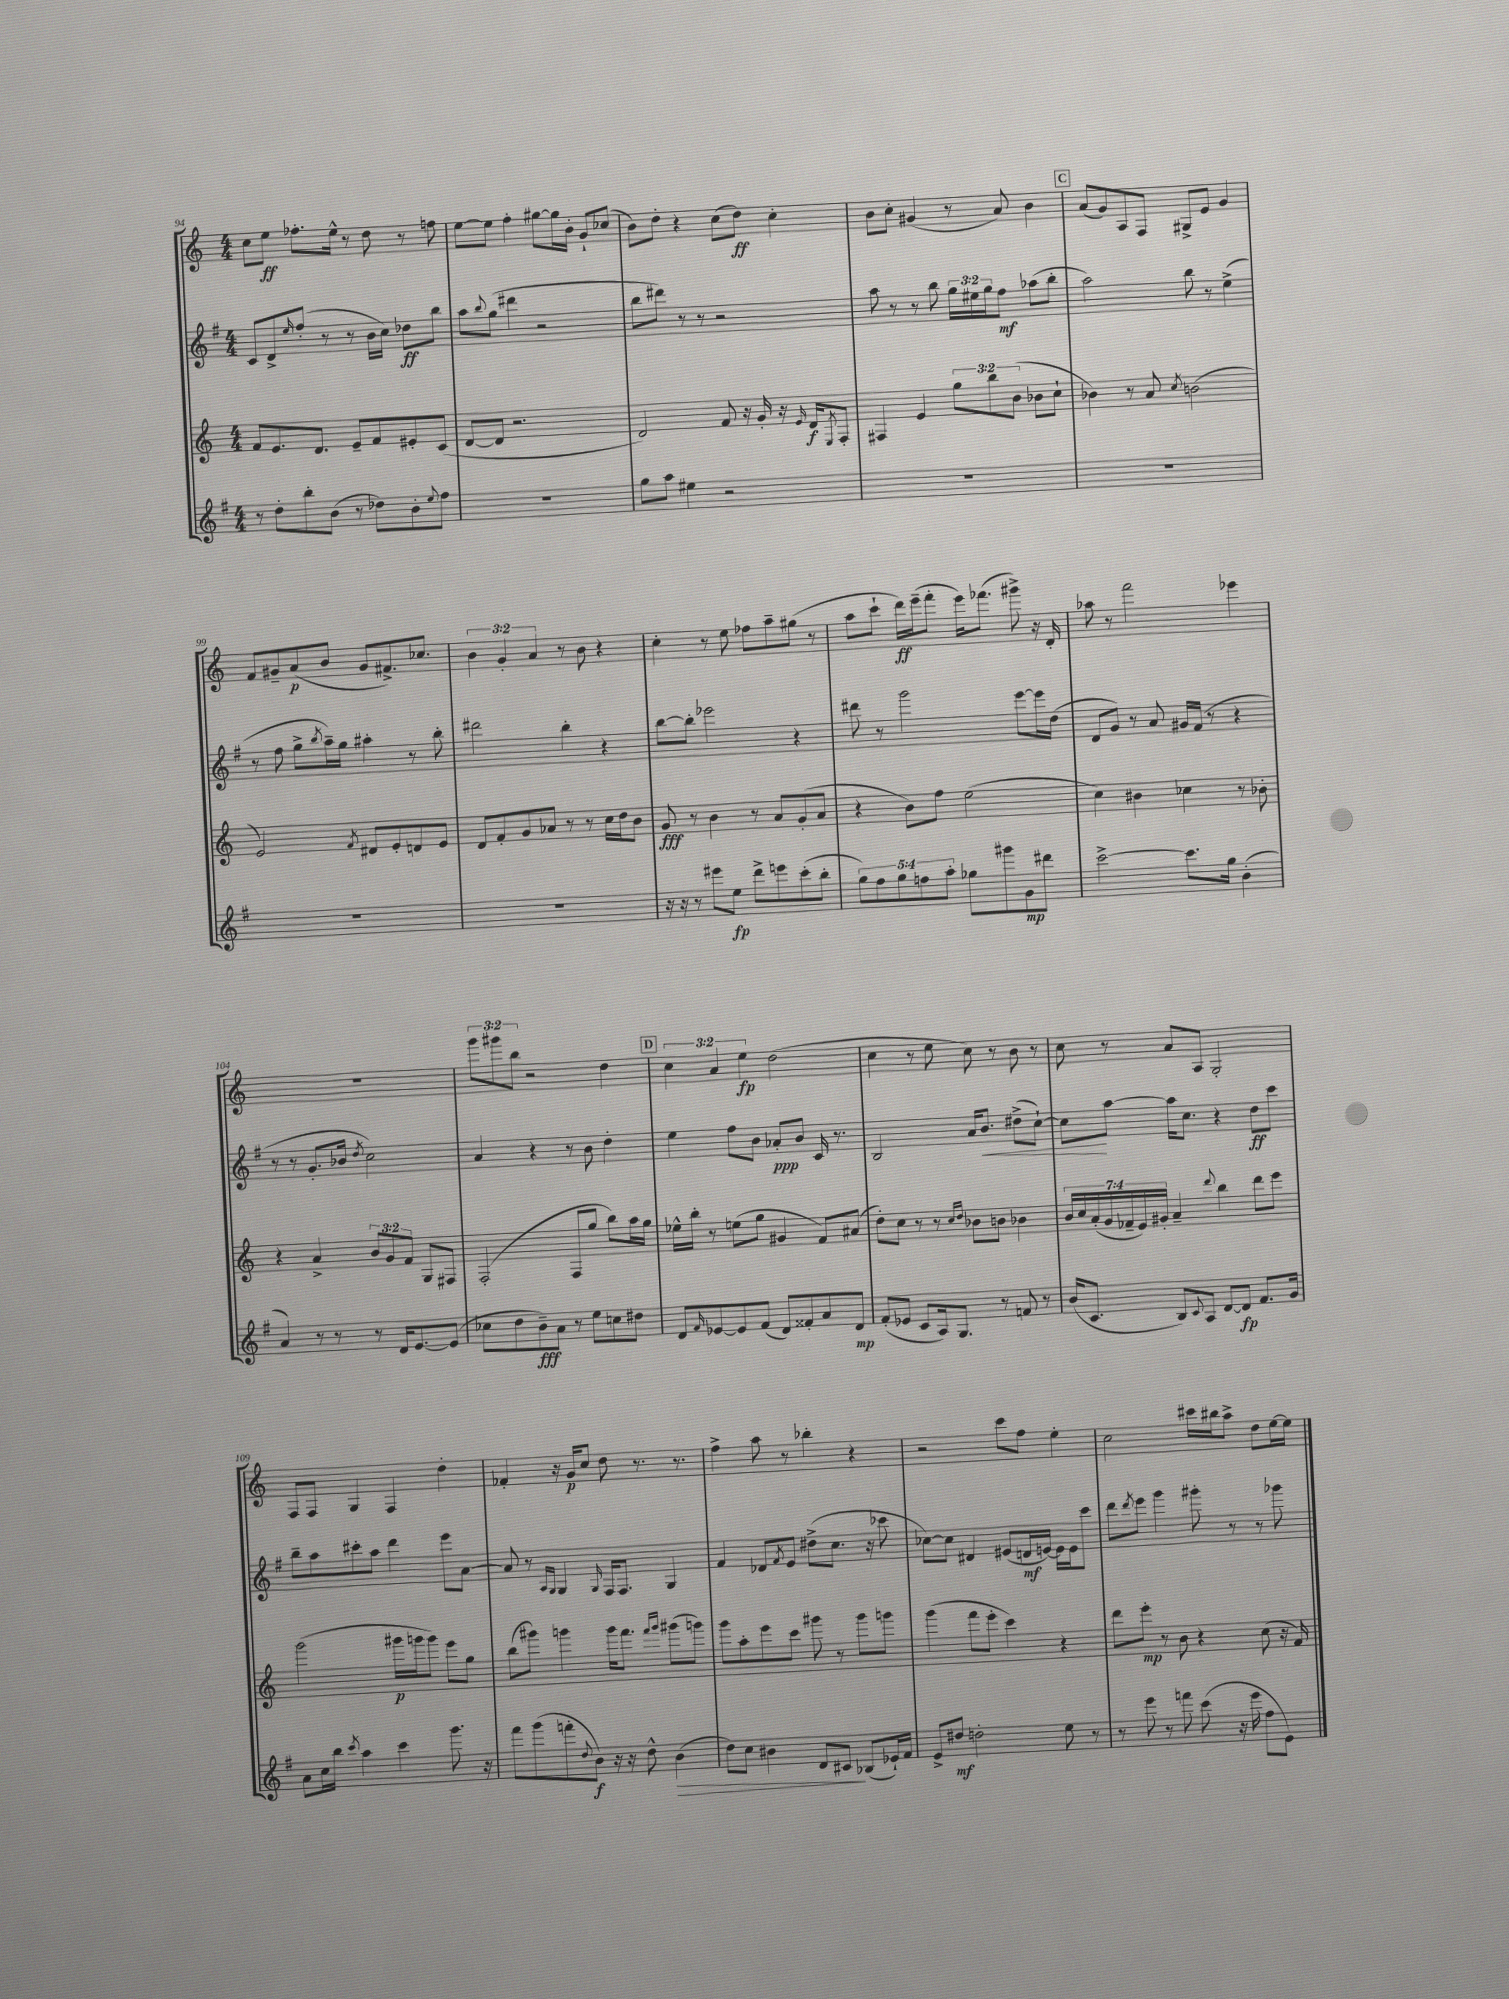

**kern	**dynam	**kern	**dynam	**kern	**dynam	**kern	**dynam
*part4	*part4	*part3	*part3	*part2	*part2	*part1	*part1
*staff4	*staff4	*staff3	*staff3	*staff2	*staff2	*staff1	*staff1
*clefG2	*	*clefG2	*	*clefG2	*	*clefG2	*
*k[f#]	*	*k[]	*	*k[f#]	*	*k[]	*
*M4/4	*	*M4/4	*	*M4/4	*	*M4/4	*
=94	=94	=94	=94	=94	=94	=94	=94
8r	.	8f/L	.	8c/L	.	8cc\L	.
8dd'\L	.	8.e/	.	8d^/	.	8ee\J	ff
.	.	.	.	16qqee/	.	.	.
8bb'\	.	.	.	(8ff#'/J	.	8.ff-X'\L	.
.	.	8.d/J	.	.	.	.	.
(8b\J	.	.	.	8r	.	.	.
.	.	.	.	.	.	16ee^^\Jk	.
8r	.	8e~/L	.	8r	.	8r	.
8dd-X\L)	.	8f/	.	16b\LL	.	8dd\	.
.	.	.	.	16cc\JJ)	.	.	.
8b'\	.	8e#X'/	.	8dd-X\L	ff	8r	.
8qqee/	.	.	.	.	.	.	.
8ff#\J	.	(8c/J	.	8bb\J	.	8ffn\	.
=95	=95	=95	=95	=95	=95	=95	=95
1r	.	[8d/L	.	8aa\L	.	[8ee\L	.
.	.	.	.	8qqbb/	.	.	.
.	.	8d/J]	.	(8gg\J	.	8ee\J]	.
.	.	2.r	.	4ddd#X\	.	4ff'\	.
.	.	.	.	2r	.	[8gg#X\L	.
.	.	.	.	.	.	16gg#\L]	.
.	.	.	.	.	.	16b'\JJ	.
.	.	.	.	.	.	8g`/L	.
.	.	.	.	.	.	(8cc-X/J	.
=96	=96	=96	=96	=96	=96	=96	=96
8gg\L	.	2d/)	.	8bb\L	.	8b\L)	.
8aa\J	.	.	.	8ddd#X\J)	.	8dd'\J	.
4ee#X\	.	.	.	8r	.	4r	.
.	.	.	.	8r	.	.	.
2r	.	8f/	.	2r	.	(8cc\L	.
.	.	16r	.	.	.	8dd\J)	ff
.	.	16g'/	.	.	.	.	.
.	.	16r	.	.	.	4cc'\	.
.	.	16qqe/	.	.	.	.	.
.	.	16d/KL	f	.	.	.	.
.	.	8qE/	.	.	.	.	.
.	.	8F'/J	.	.	.	.	.
=97	=97	=97	=97	=97	=97	=97	=97
1r	.	4F#X/	.	8aa\	.	8b\L	.
.	.	.	.	8r	.	8cc'\J	.
.	.	4e/	.	8r	.	(4g#X/	.
.	.	.	.	8bb\	.	.	.
.	.	12gg\L	.	24gg\LL	.	8r	.
.	.	.	.	24ee#X\	.	.	.
.	.	12bb\	.	24gg\J	.	.	.
.	.	.	.	8ff#\J	mf	8a/)	.
.	.	(12b\J	.	.	.	.	.
.	.	8b-X\L	.	(8aa-X\L	.	4b\	.
.	.	8cc`\J	.	8bb'\J	.	.	.
!!LO:REH:place=s1:t=C
=98	=98	=98	=98	=98	=98	=98	=98
1r	.	4b-X\)	.	2aa\)	.	(8a/L	.
.	.	.	.	.	.	8g/)	.
.	.	8r	.	.	.	8A/	.
.	.	8a/	.	.	.	8F/J	.
.	.	8qcc/	.	.	.	.	.
.	.	(2bn\	.	8bb\	.	8G#X^/L	.
.	.	.	.	8r	.	8e/J	.
.	.	.	.	(4ee^\	.	4g/	.
!!LO:LB:g=z
=99	=99	=99	=99	=99	=99	=99	=99
1r	.	2e/)	.	8r	.	8f/L	.
.	.	.	.	8ff#\	.	8g#X~/	.
.	.	.	.	8gg^\L	.	(8a/	p
.	.	.	.	8qbb/	.	.	.
.	.	.	.	16aa~\L)	.	8b/J	.
.	.	.	.	16gg\JJ	.	.	.
.	.	8qf/	.	.	.	.	.
.	.	8d#X/L	.	4aa#X'\	.	8g#/L	.
.	.	8e'/	.	.	.	8.f#X^/)	.
.	.	8dn/	.	8r	.	.	.
.	.	.	.	.	.	8.cc-X/J	.
.	.	8e/J	.	8bb'\	.	.	.
=100	=100	=100	=100	=100	=100	=100	=100
1r	.	8d/L	.	2ddd#X\	.	6b\	.
.	.	8f'/	.	.	.	.	.
.	.	.	.	.	.	6g'/	.
.	.	8g/	.	.	.	.	.
.	.	.	.	.	.	6a/	.
.	.	8a-X/J	.	.	.	.	.
.	.	8r	.	4bb'\	.	8r	.
.	.	8r	.	.	.	8b\	.
.	.	16cc\LL	.	4r	.	4r	.
.	.	16dd\J	.	.	.	.	.
.	.	8b\J	.	.	.	.	.
=101	=101	=101	=101	=101	=101	=101	=101
16r	.	8g/	fff	[8bb\L	.	4cc'\	.
16r	.	.	.	.	.	.	.
8r	.	8r	.	8bb'\J]	.	.	.
8eee#X\L	.	4b\	.	2eee-X\	.	8r	.
8ee\J	fp	.	.	.	.	8ee\	.
8ddd^\L	.	8r	.	.	.	8ff-X\L	.
8eeen\	.	8a/L	.	.	.	8aa~\	.
(8ccc'\	.	(8g'/	.	4r	.	(8gg#X\J	.
8bb'\J	.	8a/J	.	.	.	8r	.
=102	=102	=102	=102	=102	=102	=102	=102
10gg\L)	.	4r	.	8ddd#X\	.	8aa\L	.
10ff#\	.	.	.	.	.	.	.
.	.	.	.	8r	.	8ccc`\J	.
10gg\	.	.	.	.	.	.	.
.	.	8b\L)	.	2ggg\	.	16ddd\LL)	ff
10ffn\	.	.	.	.	.	.	.
.	.	.	.	.	.	(16eee~\J	.
.	.	8ff\J	.	.	.	8fff'\J	.
10aa'\J	.	.	.	.	.	.	.
8gg-X\L	.	(2ee\	.	.	.	16eee\KL)	.
.	.	.	.	.	.	(8.fff-X\J	.
8ggg#X\	.	.	.	.	.	.	.
8g\	mp	.	.	[8eee\L	.	8ggg#X^\)	.
8ddd#X\J	.	.	.	16eee\L]	.	16r	.
.	.	.	.	(16dd\JJ	.	16d'/	.
=103	=103	=103	=103	=103	=103	=103	=103
[2ccc^\	.	4cc\)	.	8d/L	.	8aa-X\	.
.	.	.	.	8g/J)	.	8r	.
.	.	4b#X\	.	8r	.	2fff\	.
.	.	.	.	8a/	.	.	.
8.ccc\L]	.	4cc-X\	.	16g#X/LL	.	.	.
.	.	.	.	(16f#/JJ	.	.	.
.	.	.	.	8r	.	.	.
16gg\Jk	.	.	.	.	.	.	.
(4b'\	.	8r	.	4r	.	4eee-X\	.
.	.	8b-X'\	.	.	.	.	.
!!LO:LB:g=z
=104	=104	=104	=104	=104	=104	=104	=104
4a/)	.	4r	.	8r	.	1r	.
.	.	.	.	8r	.	.	.
8r	.	4a^/	.	8.g'/L	.	.	.
8r	.	.	.	.	.	.	.
.	.	.	.	16b-X/Jk	.	.	.
.	.	.	.	8qdd/	.	.	.
8r	.	12b/L	.	2cc\)	.	.	.
.	.	12g/	.	.	.	.	.
16d/KL	.	.	.	.	.	.	.
.	.	12f/J	.	.	.	.	.
[8.e/	.	.	.	.	.	.	.
.	.	8G/L	.	.	.	.	.
(8e/J]	.	8F#X/J	.	.	.	.	.
=105	=105	=105	=105	=105	=105	=105	=105
8cc-X\L	.	(2F'/	.	4a/	.	12ggg\L	.
.	.	.	.	.	.	12ggg#X\	.
8dd\	.	.	.	.	.	.	.
.	.	.	.	.	.	12bb\J	.
8b~\)	fff	.	.	4r	.	2r	.
8a\J	.	.	.	.	.	.	.
8r	.	8F/L	.	8r	.	.	.
8ee\L	.	8gg/J	.	8b\	.	.	.
8ccn\	.	8bb\L)	.	4dd'\	.	4dd\	.
8dd#X\J	.	16aa\L	.	.	.	.	.
.	.	16gg\JJ	.	.	.	.	.
!!LO:REH:place=s1:t=D
=106	=106	=106	=106	=106	=106	=106	=106
8d/L	.	16ee-X^^\LL	.	4ee\	.	6cc\	.
.	.	16bb'\JJ	.	.	.	.	.
16qqf#/	.	.	.	.	.	.	.
[8e-X/	.	8r	.	.	.	.	.
.	.	.	.	.	.	6a/	.
8e-/]	.	(8een\L	.	8ff#\L	.	.	.
.	.	.	.	.	.	6ee\	fp
(8f#/J	.	8gg\J	.	8b\J	.	.	.
8d/L)	.	4g#X/	.	8a-X'/L	ppp	(2dd\	.
8f##X'/	.	.	.	8b/J	.	.	.
8a/	.	8f/L)	.	16c/	.	.	.
.	.	.	.	8.r	.	.	.
8d/J	mp	(8a#X/J	.	.	.	.	.
=107	=107	=107	=107	=107	=107	=107	=107
(8f#'/L	.	8dd'\L)	.	2B/	.	4cc\	.
8e-X/J	.	8cc\J	.	.	.	.	.
8c/L	.	8r	.	.	.	8r	.
16A/k)	.	8r	.	.	.	8ee\	.
8.G/J	.	.	.	.	.	.	.
.	.	16qqcc/LL	.	.	.	.	.
.	.	16qqdd/JJ	.	.	.	.	.
.	.	8b-X\L	.	16a/KL	.	8cc\)	.
!	!	!	!	!	!LO:HP:b	!	!
.	.	.	.	8.b/J	<	.	.
8r	.	8bn\J	.	.	.	8r	.
8fn/	.	4b-X\	.	(8dd#X^\L	.	8b\	.
8r	.	.	.	[8cc`\J)	.	8r	.
=108	=108	=108	=108	=108	=108	=108	=108
(16b/KL	.	28b/LL	.	8cc\L]	.	8cc\	.
.	.	28cc/	.	.	.	.	.
8.c/J	.	.	.	.	.	.	.
.	.	(28a'/	.	.	.	.	.
.	.	28g/	.	.	.	.	.
.	.	.	.	[8aa\J	[	8r	.
.	.	28f-X~/	.	.	.	.	.
.	.	28e/)	.	.	.	.	.
.	.	28g#X'/JJ	.	.	.	.	.
8B/L)	.	4a~/	.	16aa\KL]	.	8a/L	.
.	.	.	.	8.cc\J	.	.	.
8qqc/	.	.	.	.	.	.	.
8A/J	.	.	.	.	.	8A/J	.
.	.	8qqddd/	.	.	.	.	.
[8d/L	.	4bb\	.	4r	.	2G'/	.
8d/J]	fp	.	.	.	.	.	.
8.f#/L	.	8ddd\L	.	8dd\L	ff	.	.
.	.	8eee\J	.	8ccc\J	.	.	.
16g/Jk	.	.	.	.	.	.	.
!!LO:LB:g=z
=109	=109	=109	=109	=109	=109	=109	=109
8a\L	.	(2ggg\	.	8bb~\L	.	8F/L	.
16cc\L	.	.	.	8aa\	.	8F/J	.
16bb\JJ	.	.	.	.	.	.	.
8qccc/	.	.	.	.	.	.	.
4aa\	.	.	.	8ccc#X'\	.	4G/	.
.	.	.	.	8aa\J	.	.	.
4ccc\	.	16ggg#X\LL	p	4ddd\	.	4F/	.
.	.	16gggn\J	.	.	.	.	.
.	.	8ggg\J)	.	.	.	.	.
8.ggg\	.	8eee\L	.	8eee\L	.	4dd'\	.
.	.	8gg\J	.	[8a\J	.	.	.
16r	.	.	.	.	.	.	.
=110	=110	=110	=110	=110	=110	=110	=110
8fff#\L	.	(8bb\L	.	8a/]	.	4f-X'/	.
(8ggg\	.	8ggg#X\J)	.	8r	.	.	.
.	.	.	.	16qqA/LL	.	.	.
.	.	.	.	16qqG/JJ	.	.	.
8fffn'\	.	4gggn\	.	4G/	.	16r	.
.	.	.	.	.	.	16g/KL	p
8qqdd/	.	.	.	.	.	.	.
8b\J)	f	.	.	.	.	8cc/J	.
.	.	.	.	16qqG/	.	.	.
16r	.	16ggg\KL	.	16F#/KL	.	8dd\	.
16r	.	8.fff\J	.	8.F#/J	.	.	.
8dd^^\	.	.	.	.	.	8.r	.
.	.	16qqfff/LL	.	.	.	.	.
.	.	16qqggg/JJ	.	.	.	.	.
!	!LO:HP:b	!	!	!	!	!	!
(4b\	>	(8ggg#X\L	.	4G/	.	.	.
.	.	.	.	.	.	8.r	.
.	.	8gggn\J)	.	.	.	.	.
=111	=111	=111	=111	=111	=111	=111	=111
8dd\L)	.	8ggg\L	.	4f#/	.	4ff^\	.
8cc\J	.	8aa'\	.	.	.	.	.
4b#X\	.	8eee\	.	8d-X/L	.	8aa\	.
.	.	.	.	8qf#/	.	.	.
.	.	8ccc\J	.	8e/J	.	8r	.
8d/L	.	8ggg#X\	.	(8dd#X^\L	.	4bb-X'\	.
8c#X/J	.	8r	.	8.cc\J	.	.	.
(8B-X/L	]	8ggg#\L	.	.	.	4r	.
.	.	.	.	16r	.	.	.
16e-X`/L)	.	8gggn\J	.	8ccc-X\	.	.	.
16f#/JJ	.	.	.	.	.	.	.
=112	=112	=112	=112	=112	=112	=112	=112
8e^/L	.	(4ggg\	.	[8cc-X\L)	.	2r	.
8dd#X/J	mf	.	.	8cc-\J]	.	.	.
2ddn'\	.	8fff\L	.	4d#X/	.	.	.
.	.	8eee'\J	.	.	.	.	.
.	.	4ccc\)	.	(8e#X/L	.	8ccc\L	.
.	.	.	.	16dn/L	mf	8ff\J	.
.	.	.	.	[16en/JJ)	.	.	.
8ee\	.	4r	.	16e\LL]	.	4ee'\	.
.	.	.	.	16e\J	.	.	.
8r	.	.	.	8ccc\J	.	.	.
=113	=113	=113	=113	=113	=113	=113	=113
8r	.	8ddd\L	.	8ddd\L	.	2cc\	.
.	.	.	.	8qddd/	.	.	.
8eee\	.	8eee'\J	mp	8eee\J	.	.	.
8r	.	8r	.	4ggg\	.	.	.
8fffn\	.	8b\	.	.	.	.	.
(8ccc\	.	4r	.	8ggg#X'\	.	16ccc#X\LL	.
.	.	.	.	.	.	16bb#X\J	.
16r	.	.	.	8r	.	8aa^\J	.
16eee\	.	.	.	.	.	.	.
8ff#\L	.	(8cc\	.	8r	.	8dd\L	.
8e\J)	.	16r	.	8ggg-X\	.	[16ee\L	.
.	.	16f/)	.	.	.	16ee\JJ]	.
==	==	==	==	==	==	==	==
*-	*-	*-	*-	*-	*-	*-	*-
